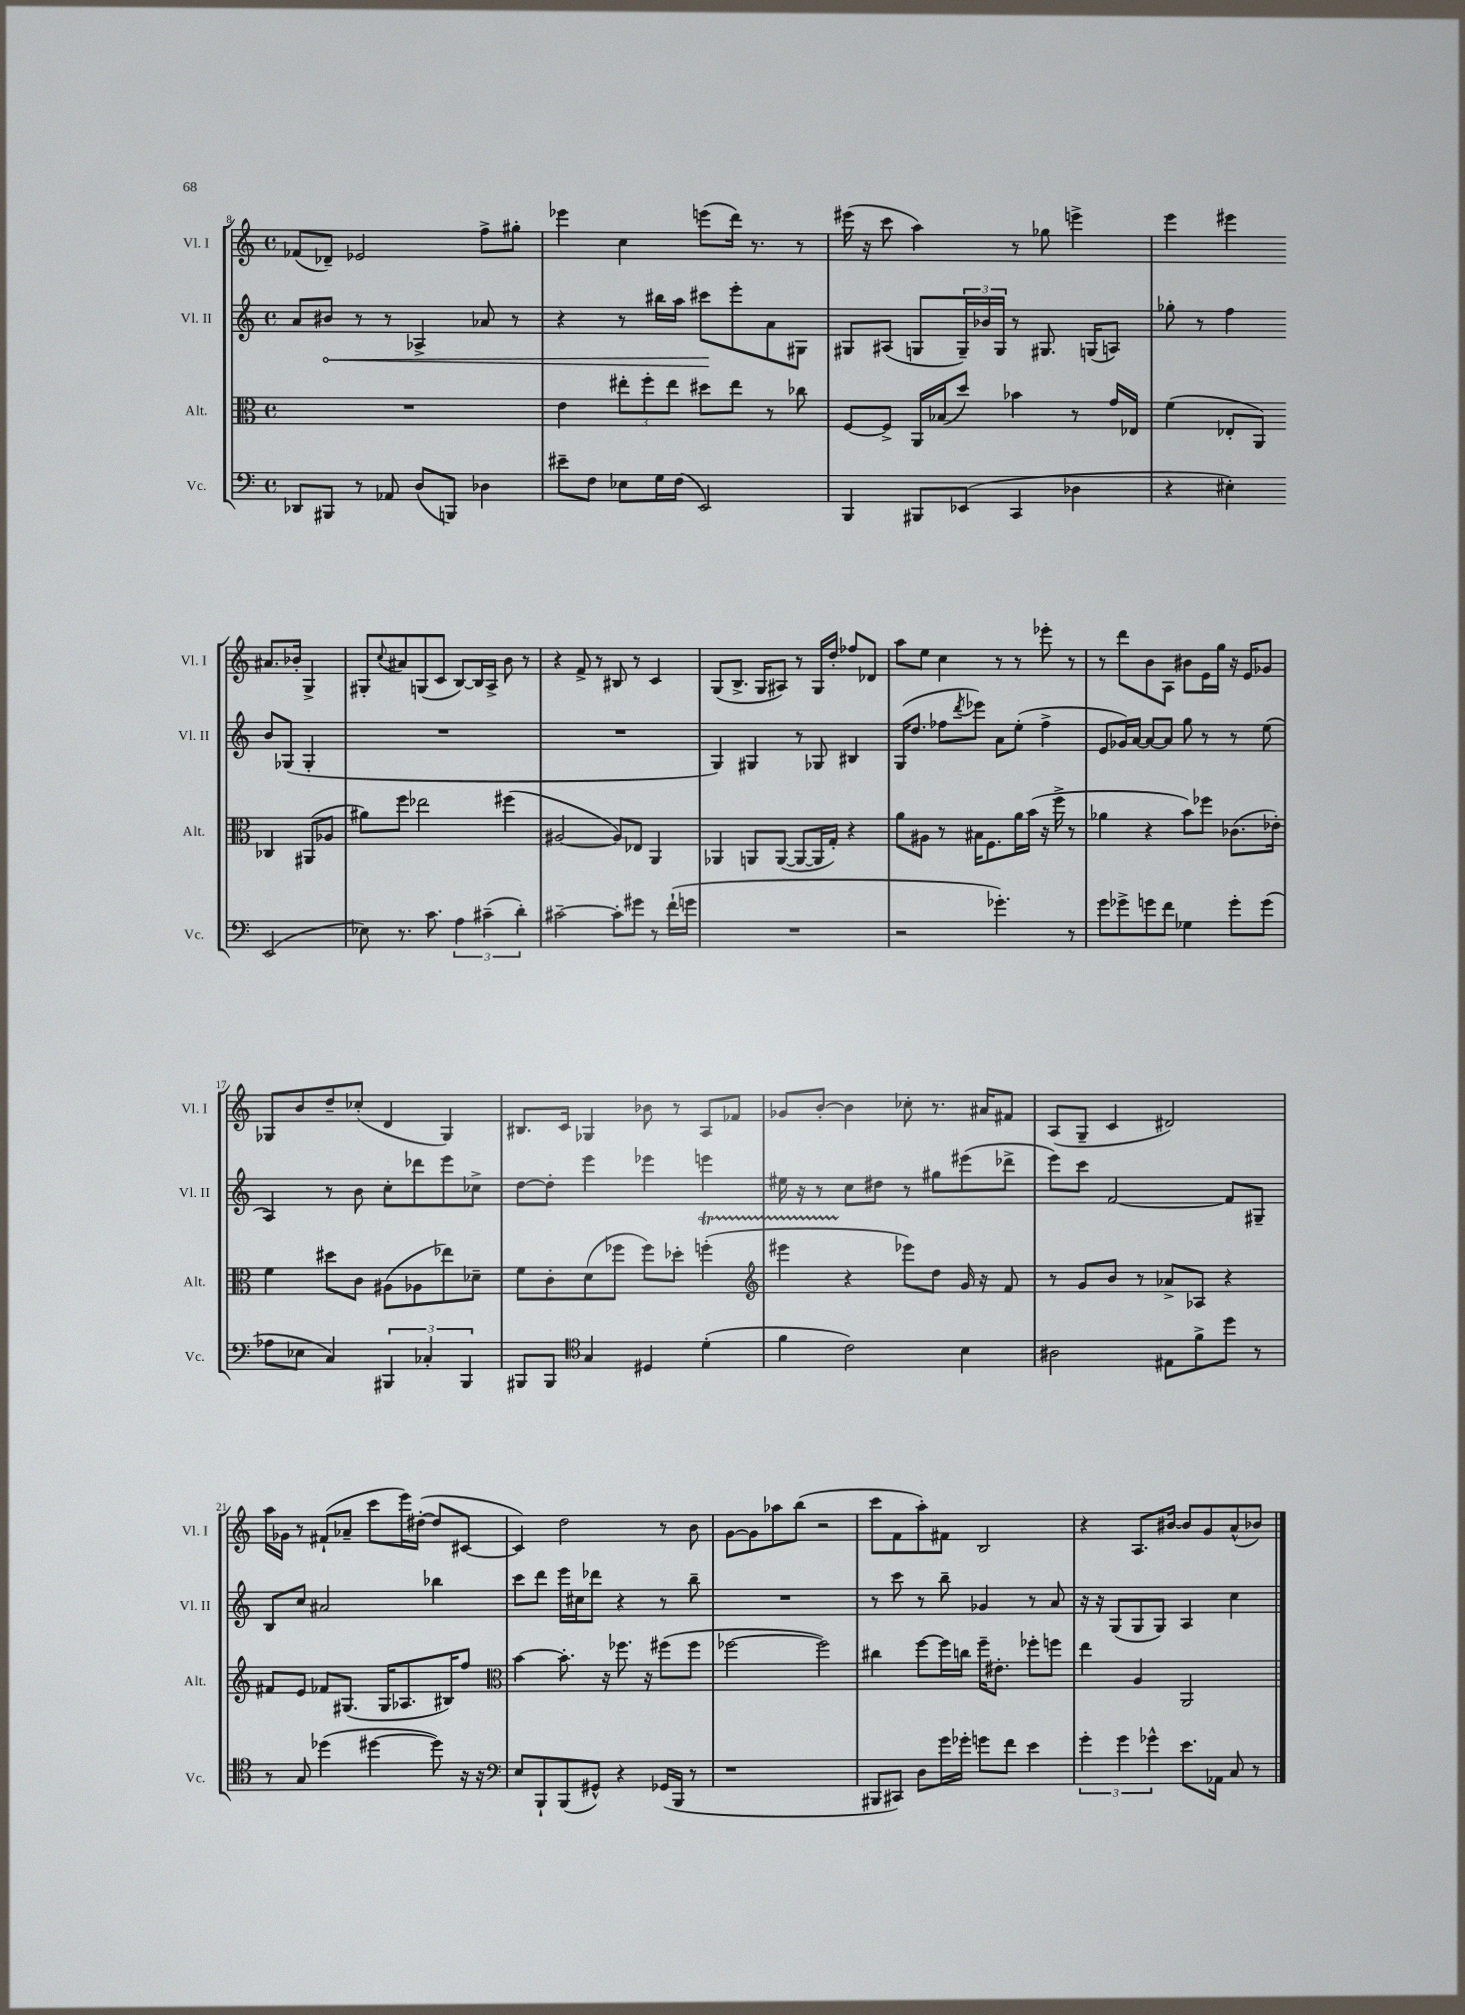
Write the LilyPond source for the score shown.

<<
\new StaffGroup <<
\new Staff = "s0" \with { instrumentName = "Vl. I" shortInstrumentName = "Vl. I" } {
    \clef treble \key c \major \defaultTimeSignature \time 4/4
    fes'8( des'8--) ees'2 f''8-> gis''8-. |
    ees'''4 c''4 e'''8( d'''16) r8. r8 |
    eis'''16( r16 c'''8 a''4) r8 ges''8 e'''4-> |
    e'''4 eis'''4 ais'8. bes'16-. g4-> |
    gis8-. \appoggiatura { c''8 } ais'8 g8( c'8 b8~) b16 a16-> b'8 r8 |
    r4 f'8-> r8 bis8 r8 c'4 |
    g8( b8.-> g16 ais8) r8 g16 d''16-. fes''8 des'8 |
    a''8 e''8 c''4 r8 r8 ees'''8-. r8 |
    r8 d'''8 b'8 a8 bis'8 e'16 g''16 r16 e'16 ges'8 |
    ges8 b'8 d''8-- ces''8-.( d'4 ges4) |
    bis8. c'16 ges4 bes'8 r8 a8 fes'8 |
    ges'8 b'8~-. b'4 ces''8-. r8. ais'16 fis'8 |
    a8( g8-- c'4 dis'2) |
    a''16 ges'16 r8 fis'8-!( aes'8-- c'''8 e'''16) dis''16~-.( dis''8 cis'8~ |
    cis'4) d''2 r8 b'8 |
    g'8~ g'8 aes''8 b''8( r2 |
    c'''8 f'8 a''8-.) fis'8 b2 |
    r4 a8. bis'16~ bis'8 g'8 a'8-^( bes'8) \bar "|." |
}
\new Staff = "s1" \with { instrumentName = "Vl. II" shortInstrumentName = "Vl. II" } {
    \clef treble \key c \major \defaultTimeSignature \time 4/4
    a'8 \once \override Hairpin.circled-tip = ##t bis'8\< r8 r8 aes4-> aes'8 r8 |
    r4 r8 bis''16 a''16 cis'''8\! e'''8-. a'8 gis8 |
    gis8 ais8( g8 \tuplet 3/2 { g16--) bes'16 g16 } r8 gis8. g16( a8) |
    ges''8-. r8 f''4 b'8 ges8( ges4-. |
    R1 |
    R1 |
    g4) gis4 r8 ges8 bis4 |
    g16( d''8. fes''8 \acciaccatura { d'''8 } ees'''8) a'8 e''8-.( fes''4-> |
    e'8 ges'16) a'16~ a'8~ a'8 g''8 r8 r8 e''8( |
    a4) r8 b'8 c''8-. des'''8 e'''8 ces''8-> |
    d''8~ d''8-. e'''4 ees'''4 e'''4 |
    eis''16 r16 r8 c''8 dis''8 r8 gis''8 eis'''8( des'''8-> |
    e'''8) c'''8 f'2~ f'8 gis8-- |
    b8 c''8 ais'2 bes''4 |
    c'''8 d'''8 e'''16 cis''16 des'''8 r4 r8 b''8-- |
    R1 |
    r8 c'''8 r8 b''8-- ges'4 r8 a'8 |
    r16 r16 g8( g8 g8) a4 c''4 \bar "|." |
}
\new Staff = "s2" \with { instrumentName = "Alt." shortInstrumentName = "Alt." } {
    \clef alto \key c \major \defaultTimeSignature \time 4/4
    R1 |
    e'4 \tuplet 3/2 { eis''8-. f''8-. eis''8 } dis''8 eis''8 r8 ces''8 |
    f8~ f8-> a,16 bes16( d''8) bes'4 r8 g'16 ees16 |
    f'4( ees8-. a,8) ces4 ais,8( aes8 |
    ais'8) f''8 ees''2 fis''4( |
    ais2~ ais8) ees8 a,4 |
    aes,4 a,8 a,8~( a,8~ a,16 g16-.) r4 |
    a'8 ais8 r8 bis16 f8. a'16 b'16( r16 f''16-> r8 |
    aes'4 r4 b'8) fes''8 ces'8.( ees'16-.) |
    f'4 dis''8 c'8 ais8( aes8 ees''8) des'8-- |
    f'8 c'8-. d'8( fes''8 fes''8) des''8-. f''4-.\startTrillSpan( |
    \clef treble eis'''4 r4\stopTrillSpan ees'''8) d''8 g'16 r16 f'8 |
    r8 g'8 b'8 r8 aes'8-> aes8 r4 |
    fis'8 e'8 fes'8 gis8.( gis16 aes8. bis16) f''8 |
    \clef alto b'4~ b'8.-. r16 fes''8. r16 fis''8( fis''8 |
    fes''2~ fes''2) |
    cis''4 f''8~ f''16 c''16 f''16-- eis'8.-. fes''8-. f''8 |
    e''4 a4 a,2 \bar "|." |
}
\new Staff = "s3" \with { instrumentName = "Vc." shortInstrumentName = "Vc." } {
    \clef bass \key c \major \defaultTimeSignature \time 4/4
    des,8 bis,,8 r8 aes,8 d8( b,,8) des4 |
    eis'8-- f8 ees8 g16 f16( e,2) |
    b,,4 bis,,8 ees,8( c,4 des4 |
    r4 eis4-.) e,2( |
    ees8) r8. c'8. \tuplet 3/2 { a4 cis'4--( d'4-.) } |
    cis'2~-- cis'8-. gis'8 r8 f'16-!( g'16 |
    R1 |
    r2 ges'4.-.) r8 |
    g'8 ges'8-> g'8 f'8 ges4 g'8-. g'8( |
    aes8 ees8 c4) \tuplet 3/2 { bis,,4 ces4-. bis,,4 } |
    bis,,8 bis,,8 \clef tenor g4 dis4 d'4-.( |
    f'4 c'2) b4 |
    ais2 eis8 f'8-> d''8 r8 |
    r8 g8 des''4( dis''4~ dis''8) r16 r16 |
    \clef bass e8 b,,8-! b,,8( gis,8-^) r4 ges,16( b,,16 r8 |
    r1 |
    bis,,8 cis,8) d8 g'16 ges'16-. g'8 f'8 e'4 |
    \tuplet 3/2 { g'4-. g'4 ges'4-^ } e'8. aes,16 c8 r8 \bar "|." |
}
>>
>>
\layout { \context { \Score currentBarNumber = #8 } }
